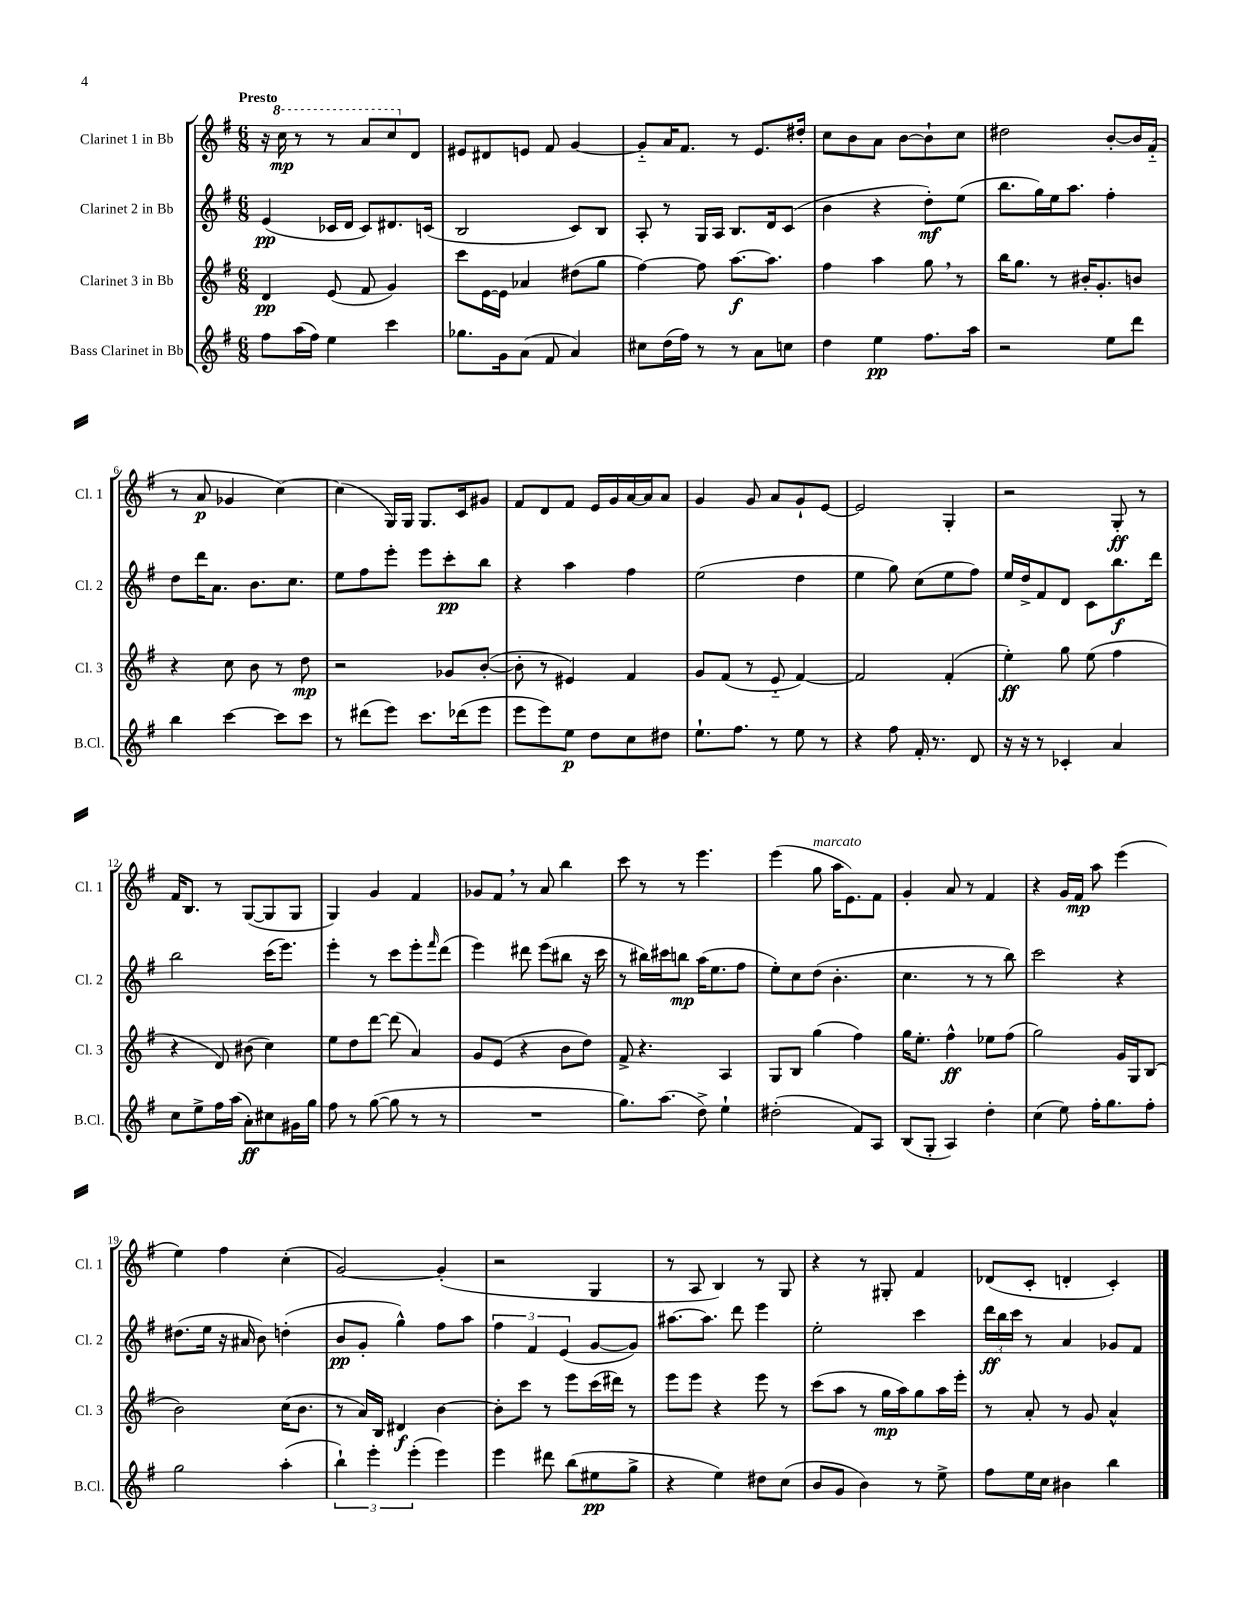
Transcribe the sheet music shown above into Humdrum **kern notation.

**kern	**dynam	**kern	**dynam	**kern	**dynam	**kern	**dynam
*part4	*part4	*part3	*part3	*part2	*part2	*part1	*part1
*staff4	*staff4	*staff3	*staff3	*staff2	*staff2	*staff1	*staff1
*I"Bass Clarinet in Bb	*	*I"Clarinet 3 in Bb	*	*I"Clarinet 2 in Bb	*	*I"Clarinet 1 in Bb	*
*I'B.Cl.	*	*I'Cl. 3	*	*I'Cl. 2	*	*I'Cl. 1	*
*clefG2	*	*clefG2	*	*clefG2	*	*clefG2	*
*k[f#]	*	*k[f#]	*	*k[f#]	*	*k[f#]	*
*M6/8	*	*M6/8	*	*M6/8	*	*M6/8	*
=1	=1	=1	=1	=1	=1	=1	=1
!	!	!	!	!	!	!LO:TX:a:B:t=Presto	!
8ff#\L	.	4d/	pp	(4e/	pp	16r	.
*	*	*	*	*	*	*8va	*
.	.	.	.	.	.	16ccc\	mp
(16aa\L	.	.	.	.	.	8r	.
16ff#\JJ)	.	.	.	.	.	.	.
4ee\	.	(8e/	.	16c-X/LL	.	8r	.
.	.	.	.	16d/JJ	.	.	.
.	.	8f#/	.	8c-/L)	.	8aa/L	.
4ccc\	.	4g/)	.	8.d#X/	.	8ccc/	.
*	*	*	*	*	*	*X8va	*
.	.	.	.	.	.	8d/J	.
.	.	.	.	(16cn/Jk	.	.	.
=2	=2	=2	=2	=2	=2	=2	=2
8.gg-X\L	.	8ccc\L	.	2B/	.	8e#X/L	.
.	.	[16e\L	.	.	.	8d#X/	.
16g\k	.	16e\JJ]	.	.	.	.	.
(8a\J	.	4a-X/	.	.	.	8en/J	.
8f#/	.	.	.	.	.	8f#/	.
4a/)	.	(8dd#X\L	.	8c/L)	.	[4g/	.
.	.	8gg\J	.	8B/J	.	.	.
=3	=3	=3	=3	=3	=3	=3	=3
8cc#X\L	.	[4ff#\)	.	8A'/	.	8g/L]	.
(16dd\L	.	.	.	8r	.	16a/K	.
16ff#\JJ)	.	.	.	.	.	8.f#/J	.
8r	.	8ff#\]	.	16G/LL	.	.	.
.	.	.	.	16A/JJ	.	.	.
8r	.	[8.aa\L	f	8.B/L	.	8r	.
8a\L	.	.	.	.	.	8.e/L	.
.	.	8.aa\J]	.	16d/k	.	.	.
8ccn\J	.	.	.	(8c/J	.	.	.
.	.	.	.	.	.	16dd#X'/Jk	.
=4	=4	=4	=4	=4	=4	=4	=4
4dd\	.	4ff#\	.	4b\	.	8cc\L	.
.	.	.	.	.	.	8b\	.
4ee\	pp	4aa\	.	4r	.	8a\J	.
.	.	.	.	.	.	[8b\L	.
8.ff#\L	.	8gg,\	.	8dd'\L)	mf	8b`\]	.
.	.	8r	.	(8ee\J	.	8cc\J	.
16aa\Jk	.	.	.	.	.	.	.
=5	=5	=5	=5	=5	=5	=5	=5
2r	.	16bb\KL	.	8.bb\L	.	2dd#X\	.
.	.	8.gg\J	.	.	.	.	.
.	.	.	.	16gg\L)	.	.	.
.	.	8r	.	16ee\J	.	.	.
.	.	.	.	8.aa\J	.	.	.
.	.	16b#X'/KL	.	.	.	.	.
.	.	8.g'/	.	.	.	.	.
8ee\L	.	.	.	4ff#'\	.	[8b'/L	.
8ddd\J	.	8bn/J	.	.	.	16b/L]	.
.	.	.	.	.	.	(16f#/JJ	.
!!LO:LB:g=z
=6	=6	=6	=6	=6	=6	=6	=6
4bb\	.	4r	.	8dd\L	.	8r	.
.	.	.	.	16ddd\K	.	8a/	p
.	.	.	.	8.a\J	.	.	.
[4ccc\	.	8cc\	.	.	.	4g-X/	.
.	.	8b\	.	8.b\L	.	.	.
8ccc\L]	.	8r	.	.	.	[4cc\)	.
.	.	.	.	8.cc\J	.	.	.
8ccc\J	.	8dd\	mp	.	.	.	.
=7	=7	=7	=7	=7	=7	=7	=7
8r	.	2r	.	8ee\L	.	(4cc\]	.
(8ddd#X\L	.	.	.	8ff#\	.	.	.
8eee\J)	.	.	.	8eee'\J	.	16G/LL)	.
.	.	.	.	.	.	16G/JJ	.
8.ccc\L	.	.	.	8eee\L	.	8.G/L	.
.	.	8g-X/L	.	8ccc'\	pp	.	.
(16ddd-X\k	.	.	.	.	.	16c/k	.
8eee\J	.	([8b'/J	.	8bb\J	.	8g#X/J	.
=8	=8	=8	=8	=8	=8	=8	=8
8eee\L	.	8b'\]	.	4r	.	8f#/L	.
8eee\)	.	8r	.	.	.	8d/	.
8ee\J	p	4e#X/)	.	4aa\	.	8f#/J	.
8dd\L	.	.	.	.	.	16e/LL	.
.	.	.	.	.	.	16g/	.
8cc\	.	4f#/	.	4ff#\	.	[16a/	.
.	.	.	.	.	.	16a/J]	.
8dd#X\J	.	.	.	.	.	8a/J	.
=9	=9	=9	=9	=9	=9	=9	=9
8.ee`\L	.	8g/L	.	(2ee\	.	4g/	.
.	.	(8f#/J	.	.	.	.	.
8.ff#\J	.	.	.	.	.	.	.
.	.	8r	.	.	.	8g/	.
8r	.	8e/	.	.	.	8a/L	.
8ee\	.	[4f#/)	.	4dd\	.	8g`/	.
8r	.	.	.	.	.	[8e/J	.
=10	=10	=10	=10	=10	=10	=10	=10
4r	.	2f#/]	.	4ee\	.	2e/]	.
8ff#\	.	.	.	8gg\)	.	.	.
16f#'/	.	.	.	(8cc\L	.	.	.
8.r	.	.	.	.	.	.	.
.	.	(4f#'/	.	8ee\	.	4G'/	.
8d/	.	.	.	8ff#\J)	.	.	.
=11	=11	=11	=11	=11	=11	=11	=11
16r	.	4ee'\)	ff	16ee/LL	.	2r	.
16r	.	.	.	16dd^/J	.	.	.
8r	.	.	.	8f#/	.	.	.
4c-X'/	.	8gg\	.	8d/J	.	.	.
.	.	(8ee\	.	8c\L	.	.	.
4a/	.	4ff#\	.	8.bb\	f	8G'/	ff
.	.	.	.	.	.	8r	.
.	.	.	.	16ddd\Jk	.	.	.
!!LO:LB:g=z
=12	=12	=12	=12	=12	=12	=12	=12
8cc\L	.	4r	.	2bb\	.	16f#/KL	.
.	.	.	.	.	.	8.B/J	.
8ee^\	.	.	.	.	.	.	.
16ff#\L	.	8d/)	.	.	.	8r	.
(16aa\JJ	.	.	.	.	.	.	.
8a'\L)	ff	(8b#X\	.	.	.	([8G/L	.
8cc#X\	.	4cc\)	.	(16ccc\KL	.	8G/]	.
.	.	.	.	8.eee\J)	.	.	.
16g#X\L	.	.	.	.	.	8G/J	.
16gg\JJ	.	.	.	.	.	.	.
=13	=13	=13	=13	=13	=13	=13	=13
8ff#\	.	8ee\L	.	4eee'\	.	4G/)	.
8r	.	8dd\	.	.	.	.	.
([8gg\	.	[8ddd\J	.	8r	.	4g/	.
8gg\]	.	(8ddd\]	.	8ccc\L	.	.	.
8r	.	4a/)	.	8eee'\	.	4f#/	.
.	.	.	.	16qqfff#/	.	.	.
8r	.	.	.	(8ddd\J	.	.	.
=14	=14	=14	=14	=14	=14	=14	=14
2.r	.	8g/L	.	4eee\)	.	8g-X/L	.
.	.	(8e/J	.	.	.	8f#,/J	.
.	.	4r	.	8ddd#X\	.	8r	.
.	.	.	.	(8eee\L	.	8a/	.
.	.	8b\L	.	8bb#X\J	.	4bb\	.
.	.	8dd\J)	.	16r	.	.	.
.	.	.	.	16ccc\	.	.	.
=15	=15	=15	=15	=15	=15	=15	=15
8.gg\L)	.	8f#^/	.	8r	.	8ccc\	.
.	.	4.r	.	16bb#X\LL)	.	8r	.
(8.aa\J	.	.	.	16ccc#X\J	.	.	.
.	.	.	.	8bbn\J	mp	8r	.
8dd^\)	.	.	.	(16aa\KL	.	4.eee\	.
.	.	.	.	8.ee\	.	.	.
4ee`\	.	4A/	.	.	.	.	.
.	.	.	.	8ff#\J	.	.	.
=16	=16	=16	=16	=16	=16	=16	=16
(2dd#X'\	.	8G/L	.	8ee'\L)	.	(4eee\	.
.	.	8B/J	.	8cc\	.	.	.
!	!	!	!	!	!	!LO:TX:a:i:t=marcato	!
.	.	(4gg\	.	(8dd\J	.	8gg\	.
.	.	.	.	4.b'\	.	16aa\KL	.
.	.	.	.	.	.	8.e\)	.
8f#/L)	.	4ff#\)	.	.	.	.	.
8A/J	.	.	.	.	.	8f#\J	.
=17	=17	=17	=17	=17	=17	=17	=17
(8B/L	.	16gg\KL	.	4.cc\	.	4g'/	.
.	.	8.ee'\J	.	.	.	.	.
8G'/J	.	.	.	.	.	.	.
4A/)	.	4ff#^^\	ff	.	.	8a/	.
.	.	.	.	8r	.	8r	.
4dd'\	.	8ee-X\L	.	8r	.	4f#/	.
.	.	(8ff#\J	.	8bb\)	.	.	.
=18	=18	=18	=18	=18	=18	=18	=18
(4cc\	.	2gg\)	.	2ccc\	.	4r	.
8ee\)	.	.	.	.	.	16g/LL	.
.	.	.	.	.	.	16f#/JJ	mp
16ff#'\KL	.	.	.	.	.	8aa\	.
8.gg\	.	.	.	.	.	.	.
.	.	16g/LL	.	4r	.	(4eee\	.
.	.	16G/J	.	.	.	.	.
8ff#'\J	.	(8B/J	.	.	.	.	.
!!LO:LB:g=z
=19	=19	=19	=19	=19	=19	=19	=19
2gg\	.	2b\)	.	(8.dd#X\L	.	4ee\)	.
.	.	.	.	16ee\Jk	.	.	.
.	.	.	.	16r	.	4ff#\	.
.	.	.	.	16a#X/	.	.	.
.	.	.	.	8b\)	.	.	.
(4aa'\	.	(16cc\KL	.	(4ddn'\	.	(4cc'\	.
.	.	8.b\J	.	.	.	.	.
=20	=20	=20	=20	=20	=20	=20	=20
6bb`\)	.	8r	.	8b/L	pp	[2g/)	.
.	.	16a/LL)	.	8g'/J	.	.	.
6eee'\	.	.	.	.	.	.	.
.	.	16B/JJ	.	.	.	.	.
.	.	4d#X/	f	4gg^^\)	.	.	.
(6eee'\	.	.	.	.	.	.	.
4eee\)	.	[4b\	.	8ff#\L	.	(4g'/]	.
.	.	.	.	8aa\J	.	.	.
=21	=21	=21	=21	=21	=21	=21	=21
4eee\	.	8b'\L]	.	6ff#\	.	2r	.
.	.	8ccc\J	.	.	.	.	.
.	.	.	.	6f#/	.	.	.
8ddd#X\	.	8r	.	.	.	.	.
.	.	.	.	(6e/	.	.	.
(8bb\L	.	8eee\L	.	.	.	.	.
8ee#X\	pp	(16ccc\L	.	[8g/L	.	4G/	.
.	.	16ddd#X\JJ)	.	.	.	.	.
8gg^\J	.	8r	.	8g/J])	.	.	.
=22	=22	=22	=22	=22	=22	=22	=22
4r	.	8eee\L	.	[8.aa#X\L	.	8r	.
.	.	8eee\J	.	.	.	8A/	.
.	.	.	.	8.aa#\J]	.	.	.
4ee\)	.	4r	.	.	.	4B/)	.
.	.	.	.	8ddd\	.	.	.
8dd#X\L	.	8eee\	.	4eee\	.	8r	.
(8cc\J	.	8r	.	.	.	8G/	.
=23	=23	=23	=23	=23	=23	=23	=23
8b/L	.	(8ccc\L	.	2ee'\	.	4r	.
8g/J	.	8aa\J	.	.	.	.	.
4b\)	.	8r	.	.	.	8r	.
.	.	16gg\LL	mp	.	.	8G#X'/	.
.	.	16aa\J)	.	.	.	.	.
8r	.	8gg\	.	4ccc\	.	4f#/	.
8ee^\	.	16aa\L	.	.	.	.	.
.	.	16eee'\JJ	.	.	.	.	.
=24	=24	=24	=24	=24	=24	=24	=24
8ff#\L	.	8r	.	24ddd\LL	ff	(8d-X/L	.
.	.	.	.	24bb\	.	.	.
.	.	.	.	24ccc\JJ	.	.	.
16ee\L	.	8a'/	.	8r	.	8c'/J	.
16cc\JJ	.	.	.	.	.	.	.
4b#X\	.	8r	.	4a/	.	4dn'/	.
.	.	8g/	.	.	.	.	.
4bb\	.	4a^^/	.	8g-X/L	.	4c'/)	.
.	.	.	.	8f#/J	.	.	.
==	==	==	==	==	==	==	==
*-	*-	*-	*-	*-	*-	*-	*-
